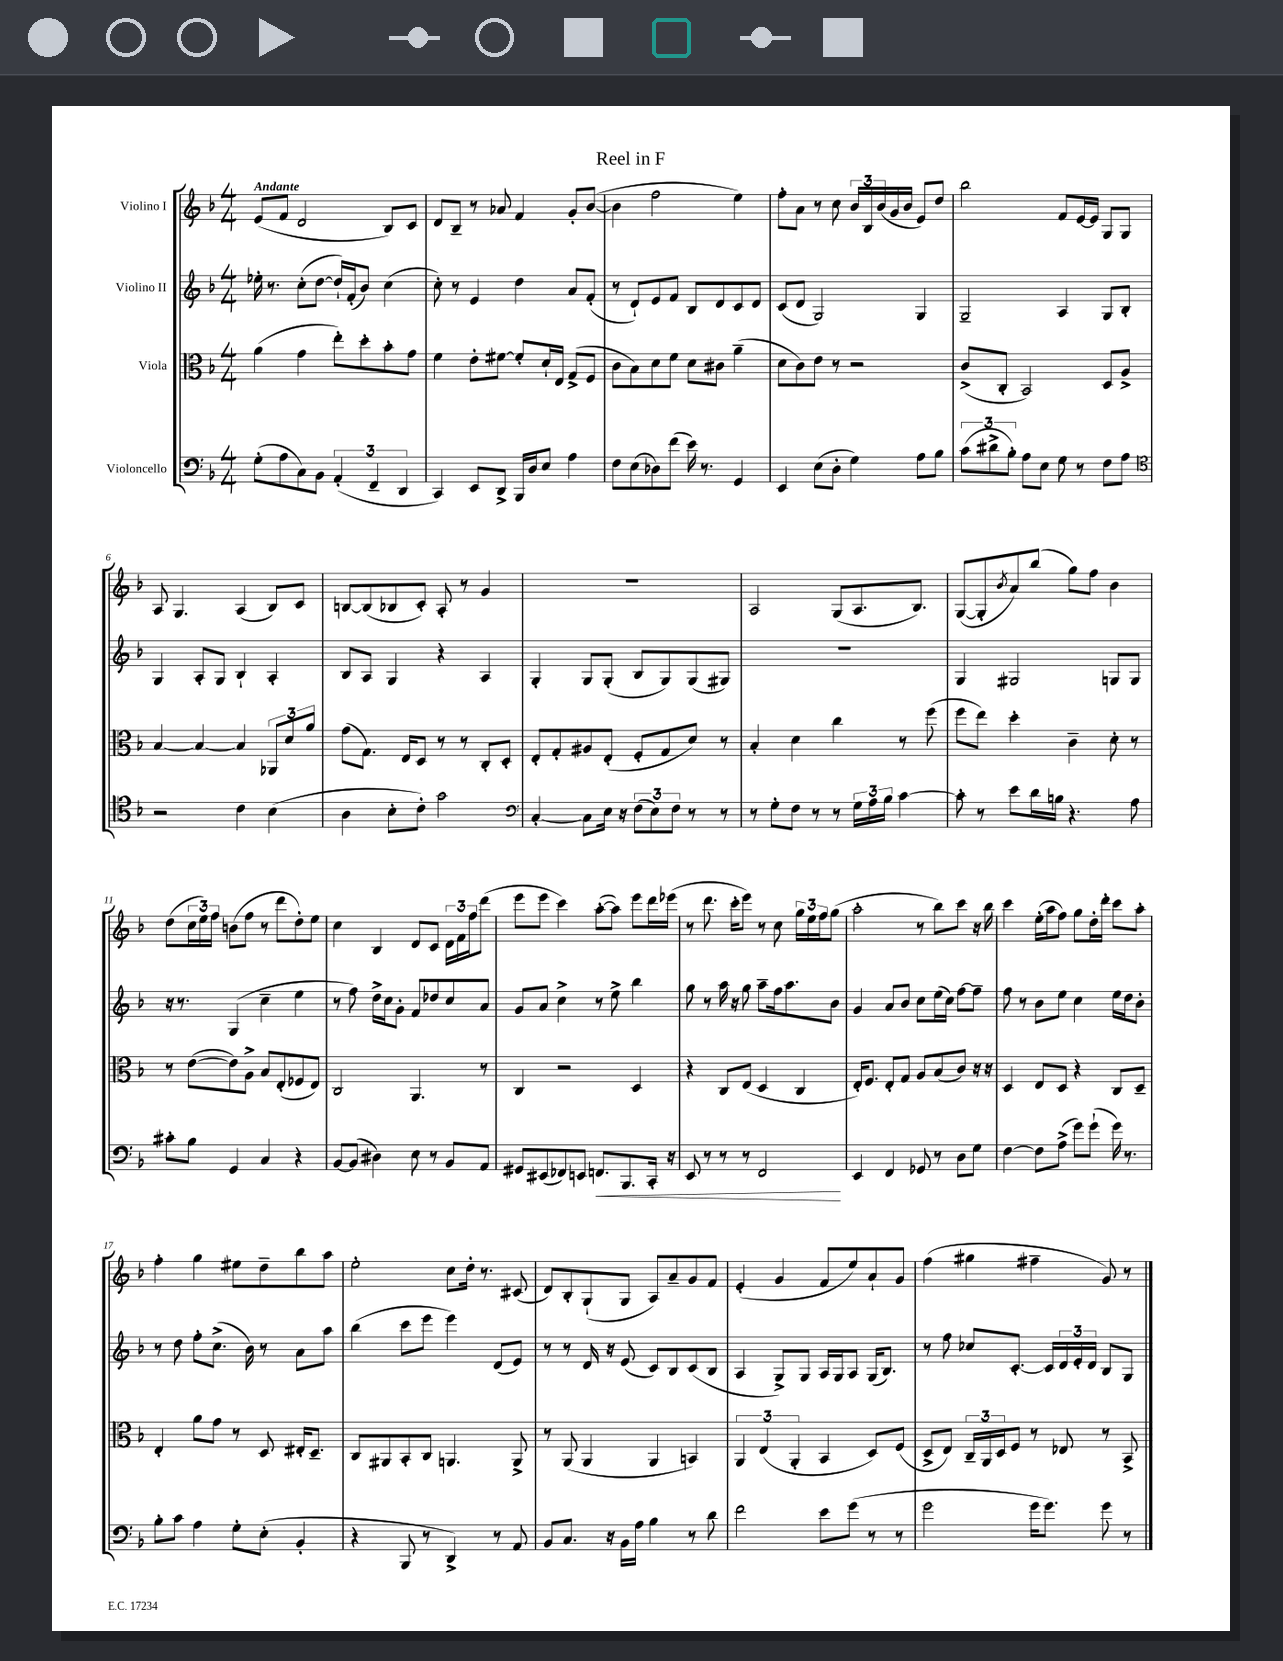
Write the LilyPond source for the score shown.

\header { title = "Reel in F" }
<<
\new StaffGroup <<
\new Staff = "s0" \with { instrumentName = "Violino I" } {
    \clef treble \key f \major \numericTimeSignature \time 4/4 \tempo "Andante"
    e'8( f'8 d'2 bes8) c'8 |
    d'8 bes8-- r8 aes'8 f'4 g'8-. bes'8~( |
    bes'4 f''2 e''4) |
    f''8-. a'8 r8 c''8 \tuplet 3/2 { bes'16 bes16 bes'16( } g'16 bes'16 e'8) d''8 |
    bes''2 f'8 e'16~ e'16 g8 g8 |
    a8 g4. a4( bes8) c'8 |
    b8~ b8( bes8 c'8-.) a8-. r8 g'4 |
    R1 |
    a2 g8( a8. bes8.) |
    g8~( g8-. \acciaccatura { bes'8 } a'8) bes''8( g''8) f''8 bes'4 |
    d''8( \tuplet 3/2 { c''16 e''16) f''16 } b'8( f''8 r8 d'''8 d''8-.) e''8 |
    c''4 bes4 d'8 c'8 \tuplet 3/2 { d'16 f'16 f''16 } d'''8( |
    e'''8 e'''8 c'''4) a''8~-.( a''8) e'''8 d'''16 ees'''16( |
    r8 d'''8. c'''16-. e'''8) r8 c''8 \tuplet 3/2 { g''16 e''16 f''16 } g''8( |
    a''2-. r8 bes''8) c'''8 r16 bes''16 |
    c'''4 e''16-.( a''16 f''8) g''8 d''16-. d'''16-. c'''8 a''8-. |
    f''4-. g''4 eis''8 d''8-- bes''8 a''8 |
    e''2-. c''8 d''16-. r8. cis'8( |
    d'8) bes8-. g8-!( g8 a8) a'8-- g'8 f'8 |
    e'4-.( g'4 f'8 e''8) a'8-! g'8 |
    f''4( gis''4 fis''4-- g'8) r8 \bar "|." |
}
\new Staff = "s1" \with { instrumentName = "Violino II" } {
    \clef treble \key f \major \numericTimeSignature \time 4/4
    ees''16-. r8. c''8-.( d''8~ d''16-!) f'16-.( bes'8) c''4( |
    c''8-.) r8 e'4 d''4 a'8 f'8-.( |
    r8 d'8-!) e'8 f'8 bes8 d'8 c'8 d'8 |
    c'8( d'8 g2) g4 |
    g2-- a4 g8 bes8-. |
    g4 a8-. g8 bes4-! a4-. |
    bes8 a8 g4 r4 a4 |
    g4-. g8 g8-.( bes8 g8) g8( gis8) |
    r1 |
    g4 gis2 g8 g8 |
    r16 r8. g4( c''4-- e''4 |
    r8 f''8) d''16-> c''16 g'8-. f'8 des''8 c''8 a'8 |
    g'8 a'8 c''4-> r8 e''8-> bes''4 |
    g''8 r8 a''16 r16 g''8 a''8-- f''16 a''8. bes'8 |
    g'4 a'8 bes'8 c''8 e''16( c''16) f''8~ f''8-- |
    f''8 r8 bes'8 e''8 c''4 e''16 d''16 bes'8-. |
    r8 d''8 f''8-. c''8.->( bes'16) r8 a'8 a''8 |
    bes''4( c'''8 e'''8 e'''4) d'8( e'8) |
    r8 r8 d'16 r16 e'8( c'8) bes8 c'8( bes8 |
    a4 g8->) g8 a16 g16 a8 g16( bes8.) |
    r8 f''8 ces''8 c'8.~-. c'16 \tuplet 3/2 { d'16 e'16-. d'16 } bes8 g8 \bar "|." |
}
\new Staff = "s2" \with { instrumentName = "Viola" } {
    \clef alto \key f \major \numericTimeSignature \time 4/4
    a'4( g'4 e''8-.) d''8-. bes'8-. g'8 |
    f'4 e'8-. fis'8~ fis'8-. d'16-! e16 g8->( f8 |
    c'8 bes8) d'8 f'8 d'8 cis'8 a'4--( |
    d'8 c'8) e'8 r8 r2 |
    c'8->( c8-. bes,2) d8 a8-> |
    bes4~ bes4~ bes4 \tuplet 3/2 { aes,8 d'8 a'8 } |
    g'8( g8.) e16 d8 r8 r8 c8-. d8-. |
    e8-. g8-. ais8 e8-.( f8-. g8 d'8) r8 |
    bes4-. d'4 c''4 r8 f''8( |
    f''8 e''8) d''4-. c'4-- d'8-. r8 |
    r8 e'8~( e'8) a8-> bes8 e8-.( fes8 e8) |
    c2 a,4. r8 |
    c4 r2 d4 |
    r4 c8 e8( d4 c4 |
    e16-.) f8. e8-. g8 a8 bes8( c'8) r16 r16 |
    d4 e8 d8 r4 c8 d8-- |
    e4-. a'8 g'8 r8 d8 eis16-. d8.-- |
    c8 ais,8 bes,8-. c8 a,4. a,8-> |
    r8 a,8( a,4 a,4 b,4) |
    \tuplet 3/2 { a,4 e4( a,4-. } bes,4 d8) f8( |
    d8-> e8) \tuplet 3/2 { c16-- a,16 d16 } f8 r8 ees8 r8 bes,8-> \bar "|." |
}
\new Staff = "s3" \with { instrumentName = "Violoncello" } {
    \clef bass \key f \major \numericTimeSignature \time 4/4
    g8-.( a8 c8) bes,8 \tuplet 3/2 { a,4-.( f,4-- d,4 } |
    c,4) e,8 d,8-> bes,,16 d16 e8 a4 |
    f8 e8( des8) f'8( e'16) r8. g,4 |
    e,4 e8( d8-. g4) a8 bes8 |
    \tuplet 3/2 { c'8( dis'8-> bes8-.) } a8 e8 g8 r8 f8 a8 |
    \clef tenor r2 c'4 bes4( |
    a4 bes8-. c'8-.) g'2 |
    \clef bass c4~-. c8 e16 r16 \tuplet 3/2 { f8( e8) f8 } r8 r8 |
    r8 g8-. f8 r8 r8 \tuplet 3/2 { g16 a16 bes16 } c'4~ |
    c'8-. r8 e'8 d'16 b16 r4. a8 |
    cis'8-. bes8 g,4 c4 r4 |
    bes,8~ bes,8( dis4) e8 r8 bes,8 a,8 |
    gis,8 eis,8( fes,8) e,8 f,8.\< bes,,8. c,16-. r16 |
    e,8 r8 r8 r8 f,2\! |
    e,4 f,4 ges,8 r8 d8 g8 |
    f4~ f8 a8->( g'8) g'8-!( g'16) r8. |
    bes8-. c'8 a4 g8-. e8-.( bes,4-. |
    r4 bes,,8 r8 d,4->) r8 a,8 |
    bes,8 c8. r16 bes,16 a16 bes4 r8 d'8 |
    f'2 e'8 g'8( r8 r8 |
    g'2 g'16 g'8.) g'8 r8 \bar "|." |
}
>>
>>
